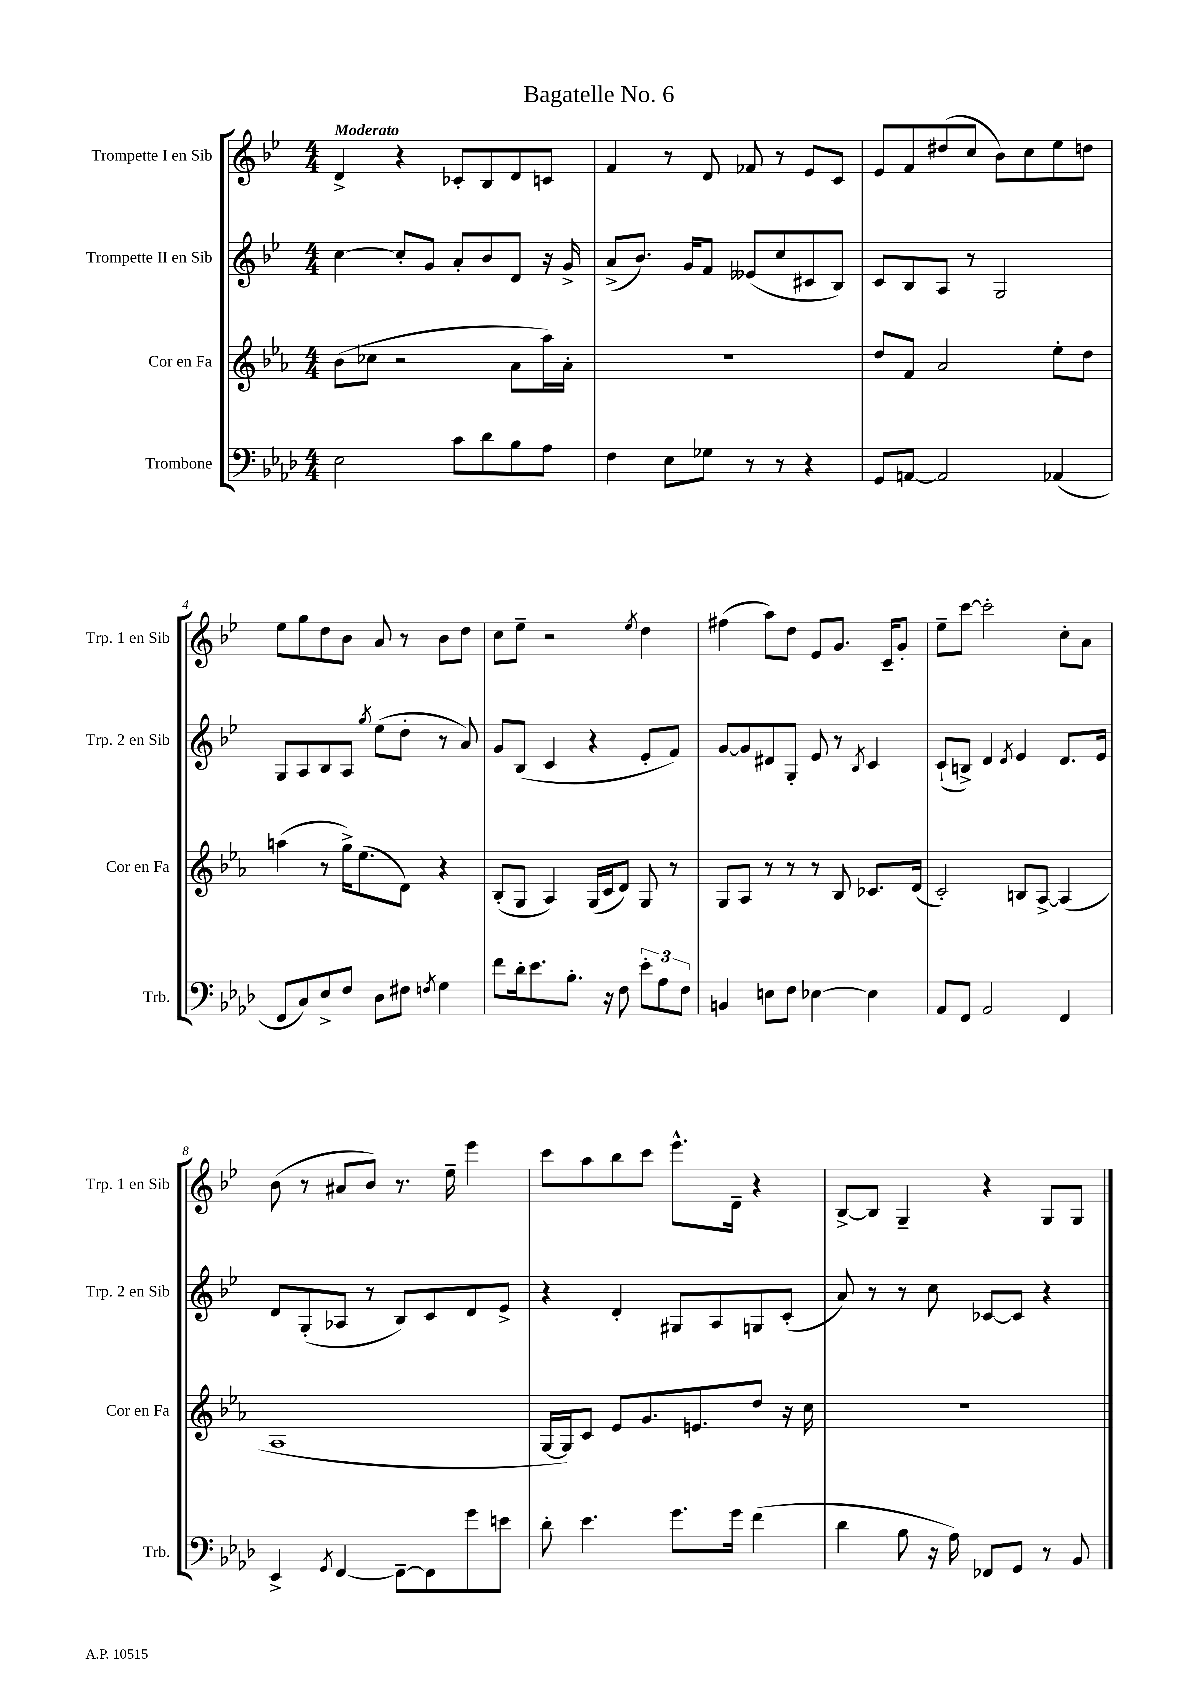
\header { title = "Bagatelle No. 6" }
<<
\new StaffGroup <<
\new Staff = "s0" \with { instrumentName = "Trompette I en Sib" shortInstrumentName = "Trp. 1 en Sib" } {
    \clef treble \key bes \major \numericTimeSignature \time 4/4 \tempo "Moderato"
    d'4-> r4 ces'8-. bes8 d'8 c'8 |
    f'4 r8 d'8 fes'8 r8 ees'8 c'8 |
    ees'8 f'8 dis''8( c''8 bes'8) c''8 ees''8 d''8 |
    ees''8 g''8 d''8 bes'8 a'8 r8 bes'8 d''8 |
    c''8 ees''8-- r2 \acciaccatura { ees''8 } d''4 |
    fis''4( a''8) d''8 ees'8 g'8. c'16-- g'8-. |
    ees''8-- c'''8~ c'''2-. c''8-. a'8 |
    bes'8( r8 ais'8 bes'8) r8. ees''16-- ees'''4 |
    c'''8 a''8 bes''8 c'''8 ees'''8.-^ d'16-- r4 |
    bes8~-> bes8 g4-- r4 g8 g8 \bar "|." |
}
\new Staff = "s1" \with { instrumentName = "Trompette II en Sib" shortInstrumentName = "Trp. 2 en Sib" } {
    \clef treble \key bes \major \numericTimeSignature \time 4/4
    c''4~ c''8-. g'8 a'8-. bes'8 d'8 r16 g'16-> |
    a'8->( bes'8.) g'16 f'8 eeses'8( c''8 cis'8 bes8) |
    c'8 bes8 a8 r8 g2 |
    g8 a8 bes8 a8 \acciaccatura { g''8 } ees''8( d''8-. r8 a'8) |
    g'8 bes8( c'4 r4 ees'8-. f'8) |
    g'8~ g'8 dis'8 g8-. ees'8 r8 \acciaccatura { bes8 } c'4 |
    c'8-!( b8->) d'4 \acciaccatura { d'8 } ees'4 d'8. ees'16 |
    d'8 g8-.( aes8 r8 bes8) c'8 d'8 ees'8-> |
    r4 d'4-. gis8 a8 g8 c'8-.( |
    a'8) r8 r8 c''8 ces'8~ ces'8 r4 \bar "|." |
}
\new Staff = "s2" \with { instrumentName = "Cor en Fa" shortInstrumentName = "Cor en Fa" } {
    \clef treble \key ees \major \numericTimeSignature \time 4/4
    bes'8( ces''8 r2 aes'8 aes''16) aes'16-. |
    R1 |
    d''8 f'8 aes'2 ees''8-. d''8 |
    a''4( r8 g''16->) ees''8.( d'8) r4 |
    bes8-.( g8 aes4) g16( c'16 d'8) g8 r8 |
    g8 aes8 r8 r8 r8 bes8 ces'8. d'16( |
    c'2-.) b8 aes8~-> aes4( |
    aes1 |
    g16~ g16) c'8 ees'8 g'8. e'8. d''8 r16 c''16 |
    R1 \bar "|." |
}
\new Staff = "s3" \with { instrumentName = "Trombone" shortInstrumentName = "Trb." } {
    \clef bass \key aes \major \numericTimeSignature \time 4/4
    ees2 c'8 des'8 bes8 aes8 |
    f4 ees8 ges8 r8 r8 r4 |
    g,8 a,8~ a,2 aes,4( |
    f,8 c8) ees8-> f8 des8 fis8 \acciaccatura { f8 } g4 |
    f'8 des'16-. ees'8. bes8.-. r16 f8 \tuplet 3/2 { ees'8-. aes8 f8 } |
    b,4 e8 f8 ees4~ ees4 |
    aes,8 f,8 aes,2 f,4 |
    ees,4-> \acciaccatura { g,8 } f,4~ f,8~-- f,8 g'8 e'8 |
    des'8-. ees'4. g'8. g'16 f'4( |
    des'4 bes8 r16 aes16) fes,8 g,8 r8 bes,8 \bar "|." |
}
>>
>>
